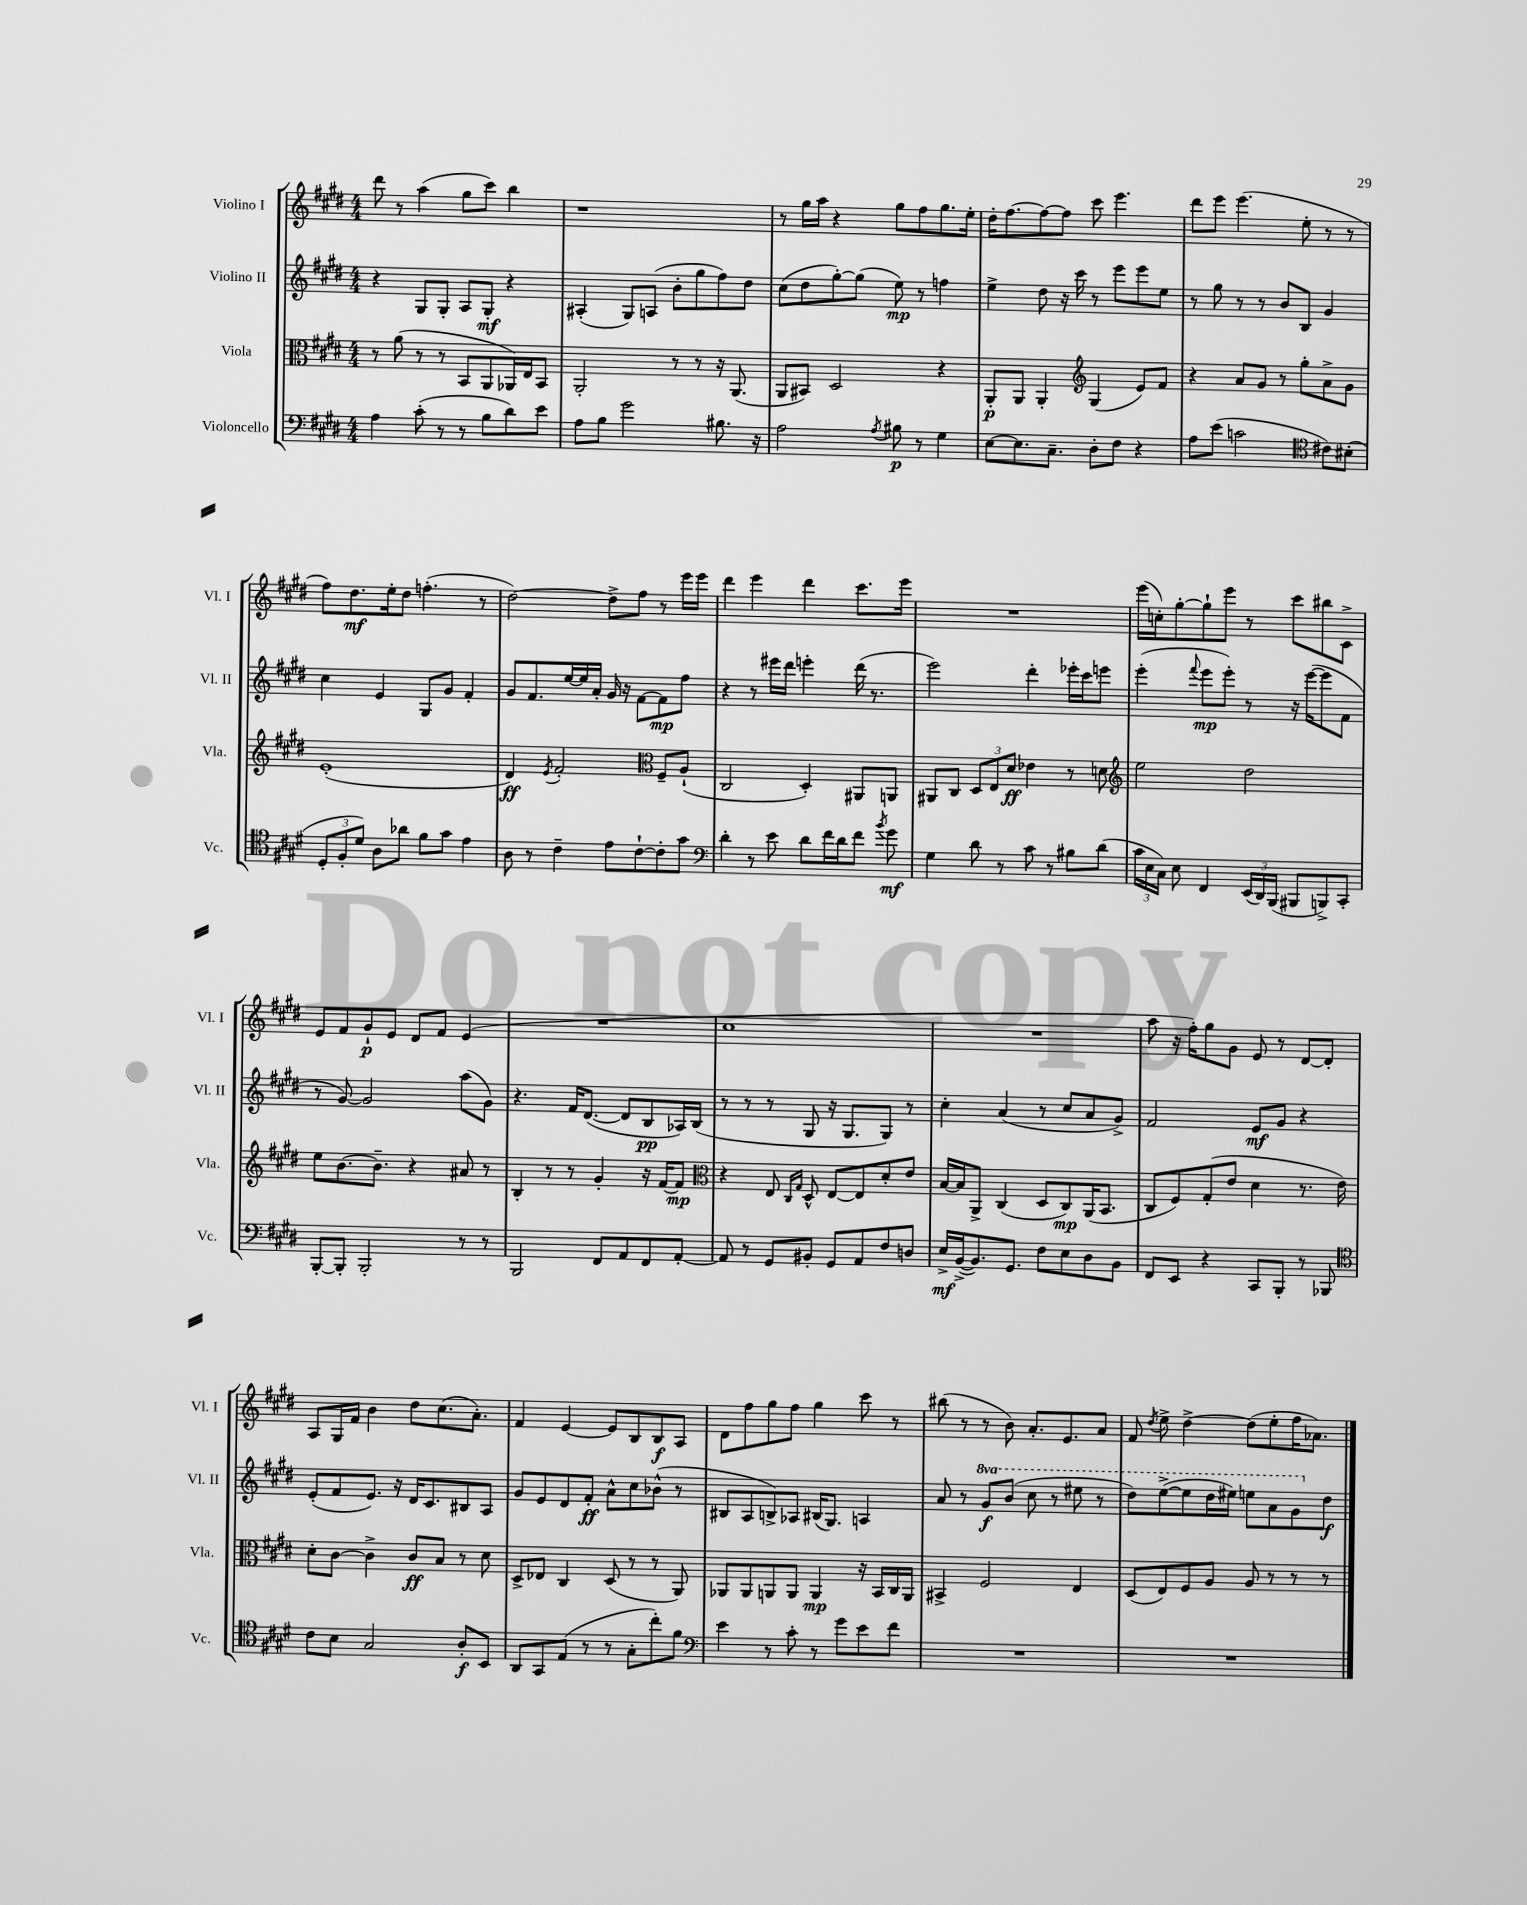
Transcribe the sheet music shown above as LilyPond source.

<<
\new StaffGroup <<
\new Staff = "s0" \with { instrumentName = "Violino I" shortInstrumentName = "Vl. I" } {
    \clef treble \key e \major \numericTimeSignature \time 4/4
    \autoBeamOff dis'''8 r8 a''4( gis''8[ cis'''8]) b''4 |
    r1 |
    r8 gis''16[ a''16] r4 gis''8[ fis''8 gis''8. e''16]-. |
    dis''16[-. fis''8.~ fis''8~ fis''8] cis'''8 e'''4. |
    dis'''8[ e'''8] e'''4.( e''8-. r8 r8 |
    fis''8[) dis''8.\mf e''16-. dis''8] f''4.-.( r8 |
    dis''2~) dis''8[-> fis''8] r8 e'''16[ e'''16] |
    dis'''4 e'''4 dis'''4 cis'''8.[ e'''16] |
    R1 |
    e'''16[( c''16-.) gis''8~-. gis''8-! e'''8] r8 cis'''8[ bis''8 cis'8]-> |
    e'8[ fis'8 gis'8-!\p e'8] dis'8[ fis'8] e'4( |
    R1 |
    cis''1 |
    R1 |
    a''8 r16 fis''16[-.) gis''8 gis'8] e'8 r8 dis'8[~ dis'8]-. |
    a8[ gis16 fis'16] b'4 dis''8[ cis''8.( a'8.]-.) |
    fis'4 e'4~ e'8[ b8 b8\f a8] |
    dis'8[ fis''8 gis''8 fis''8] gis''4 cis'''8 r8 |
    bis''8( r8 r8 b'8) a'8.[-. e'8. a'8] |
    fis'8 \acciaccatura { dis''8 } e''8-> dis''4~-> dis''8[( e''8-. fis''16 aes'8.]) \bar "|." |
}
\new Staff = "s1" \with { instrumentName = "Violino II" shortInstrumentName = "Vl. II" } {
    \clef treble \key e \major \numericTimeSignature \time 4/4 \set Staff.ottavationMarkups = #ottavation-simple-ordinals
    \autoBeamOff r4 gis8[ gis8]-. a8[ gis8]-.\mf r4 |
    ais4-.( gis8[) a8]( b'8[-. gis''8 fis''8) dis''8] |
    cis''8[( dis''8 gis''8~-.) gis''8]( e''8\mp) r8 f''4 |
    e''4-> dis''8 r16 cis'''16 r8 e'''8[ e'''8 e''8] |
    r8 gis''8 r8 r8 b'8[ b8] gis'4 |
    cis''4 e'4 gis8[ gis'8] fis'4-. |
    gis'8[ fis'8. e''16~ e''16 a'16]-. gis'16 r16 fis'8[~ fis'8\mp fis''8] |
    r4 r8 eis'''16[ dis'''16] e'''4-. dis'''16( r8. |
    e'''2) dis'''4-. ees'''16[-. cis'''16 e'''8] |
    e'''4-.( \appoggiatura { fis'''8 } e'''8[\mp e'''8]-.) r8 r16 e'''16[~( e'''8 fis'8] |
    r8 gis'8~) gis'2 a''8[( gis'8]) |
    r4. fis'16[ dis'8.]~( dis'8[ b8\pp aes16) b16]( |
    r8 r8 r8 gis8 r16 gis8.[ gis8]) r8 |
    cis''4-. a'4( r8 cis''8[ a'8 gis'8]->) |
    fis'2 e'8[\mf gis'8] r4 |
    e'8[-.( fis'8 e'8.]) r16 dis'16[ cis'8. bis8 a8] |
    gis'8[ e'8 dis'8 fis'8]-.\ff a'8[-^ cis''8 bes'8]-^( r8 |
    bis8[ a8 b8->) aes8] bis16[( gis8.]) a4 |
    a'8 r8 \ottava #1 gis''8[\f b''8]( cis'''8 r8 eis'''8 r8 |
    dis'''8[) e'''8~->( e'''8 dis'''16 eis'''16]) e'''8[ a''8 gis''8 \ottava #0 dis''8]\f \bar "|." |
}
\new Staff = "s2" \with { instrumentName = "Viola" shortInstrumentName = "Vla." } {
    \clef alto \key e \major \numericTimeSignature \time 4/4
    \autoBeamOff r8 a'8( r8 r8 b,8[ a,8 aes,16) e16 b,8] |
    a,2-. r8 r8 r16 a,8.( |
    a,8[ bis,8]) dis2 r4 |
    a,8[-.\p a,8] a,4-. \clef treble gis4( e'8[) fis'8] |
    r4 a'8[ gis'8] r8 gis''8[-. a'8-> gis'8] |
    e'1-.( |
    dis'4\ff) \acciaccatura { e'8 } fis'2-. \clef alto fis8[-- a8]-!( |
    cis2 dis4-.) ais,8[ a,8] |
    ais,8[ cis8] \tuplet 3/2 { dis8[ e8 dis'8]\ff } ees'4 r8 d'8 |
    \clef treble e''2 dis''2 |
    e''8[ b'8.~ b'8.]-- r4 ais'8 r8 |
    b4-. r8 r8 gis'4-. r16 fis'16[~ fis'8]\mp |
    \clef alto r4 e8 \grace { cis16[ gis16] } dis8-^ e8[~ e8 dis'8-. e'8] |
    b16[~ b16 a,8]-> cis4( dis8[ cis8\mp) a,16( b,8.] |
    cis8[ fis8) gis8-.( e'8] dis'4 r8. e'16) |
    dis'8[-. cis'8]~ cis'4-> cis'8[\ff b8] r8 dis'8 |
    dis8[-> ees8] cis4 dis8( r8 r8 a,8) |
    aes,8[ aes,8 a,8 a,8] a,4\mp r16 b,16[ cis16 a,16] |
    bis,4-> fis2 e4 |
    dis8[( e8) fis8 a8] a8 r8 r8 r8 \bar "|." |
}
\new Staff = "s3" \with { instrumentName = "Violoncello" shortInstrumentName = "Vc." } {
    \clef bass \key e \major \numericTimeSignature \time 4/4
    \autoBeamOff a4 cis'8-.( r8 r8 b8[ dis'8) e'8] |
    a8[ b8] gis'2 bis8. r16 |
    a2 \acciaccatura { a8 } bis8\p r8 gis4 |
    e8[~ e8. cis8.]-- dis8[-. fis8] r4 |
    a8[ e'8]( c'2 \clef tenor cis'8[) bis8]-.( |
    \tuplet 3/2 { dis8[-. fis8-. dis'8]) } a8[ aes'8] fis'8[ gis'8] e'4 |
    a8 r8 cis'4-- e'8[ cis'8~-! cis'8-. gis'8] |
    \clef bass dis'4-. r8 e'8 dis'8[ fis'16 dis'16 fis'8] \acciaccatura { b'8 } gis'8\mf |
    gis4 dis'8 r8 cis'8 r8 bis8[ dis'8]( |
    \tuplet 3/2 { cis'16[ e16 cis16]) } e8 fis,4 \tuplet 3/2 { e,16[( dis,16) b,,16]( } bis,,8[ b,,8->) cis,8]-. |
    b,,8[~-. b,,8]-. b,,2-. r8 r8 |
    b,,2 fis,8[ a,8 fis,8 a,8]~-. |
    a,8 r8 gis,8[ bis,8]-. gis,8[ a,8 fis8 d8] |
    e16[->\mf b,16~->( b,8.) gis,8.] fis8[ e8 dis8 b,8] |
    fis,8[ e,8] r4 cis,8[ b,,8]-. r8 bes,,8 |
    \clef tenor cis'8[ b8] gis2 a8[-.\f b,8] |
    a,8[ gis,8 e8]( r8 r8 gis8[-. cis''8-.) fis'8] |
    \clef bass e'4 r8 cis'8-. r8 gis'8[ e'8 fis'8] |
    R1 |
    R1 \bar "|." |
}
>>
>>
\layout { \context { \Score \remove "Bar_number_engraver" } }
